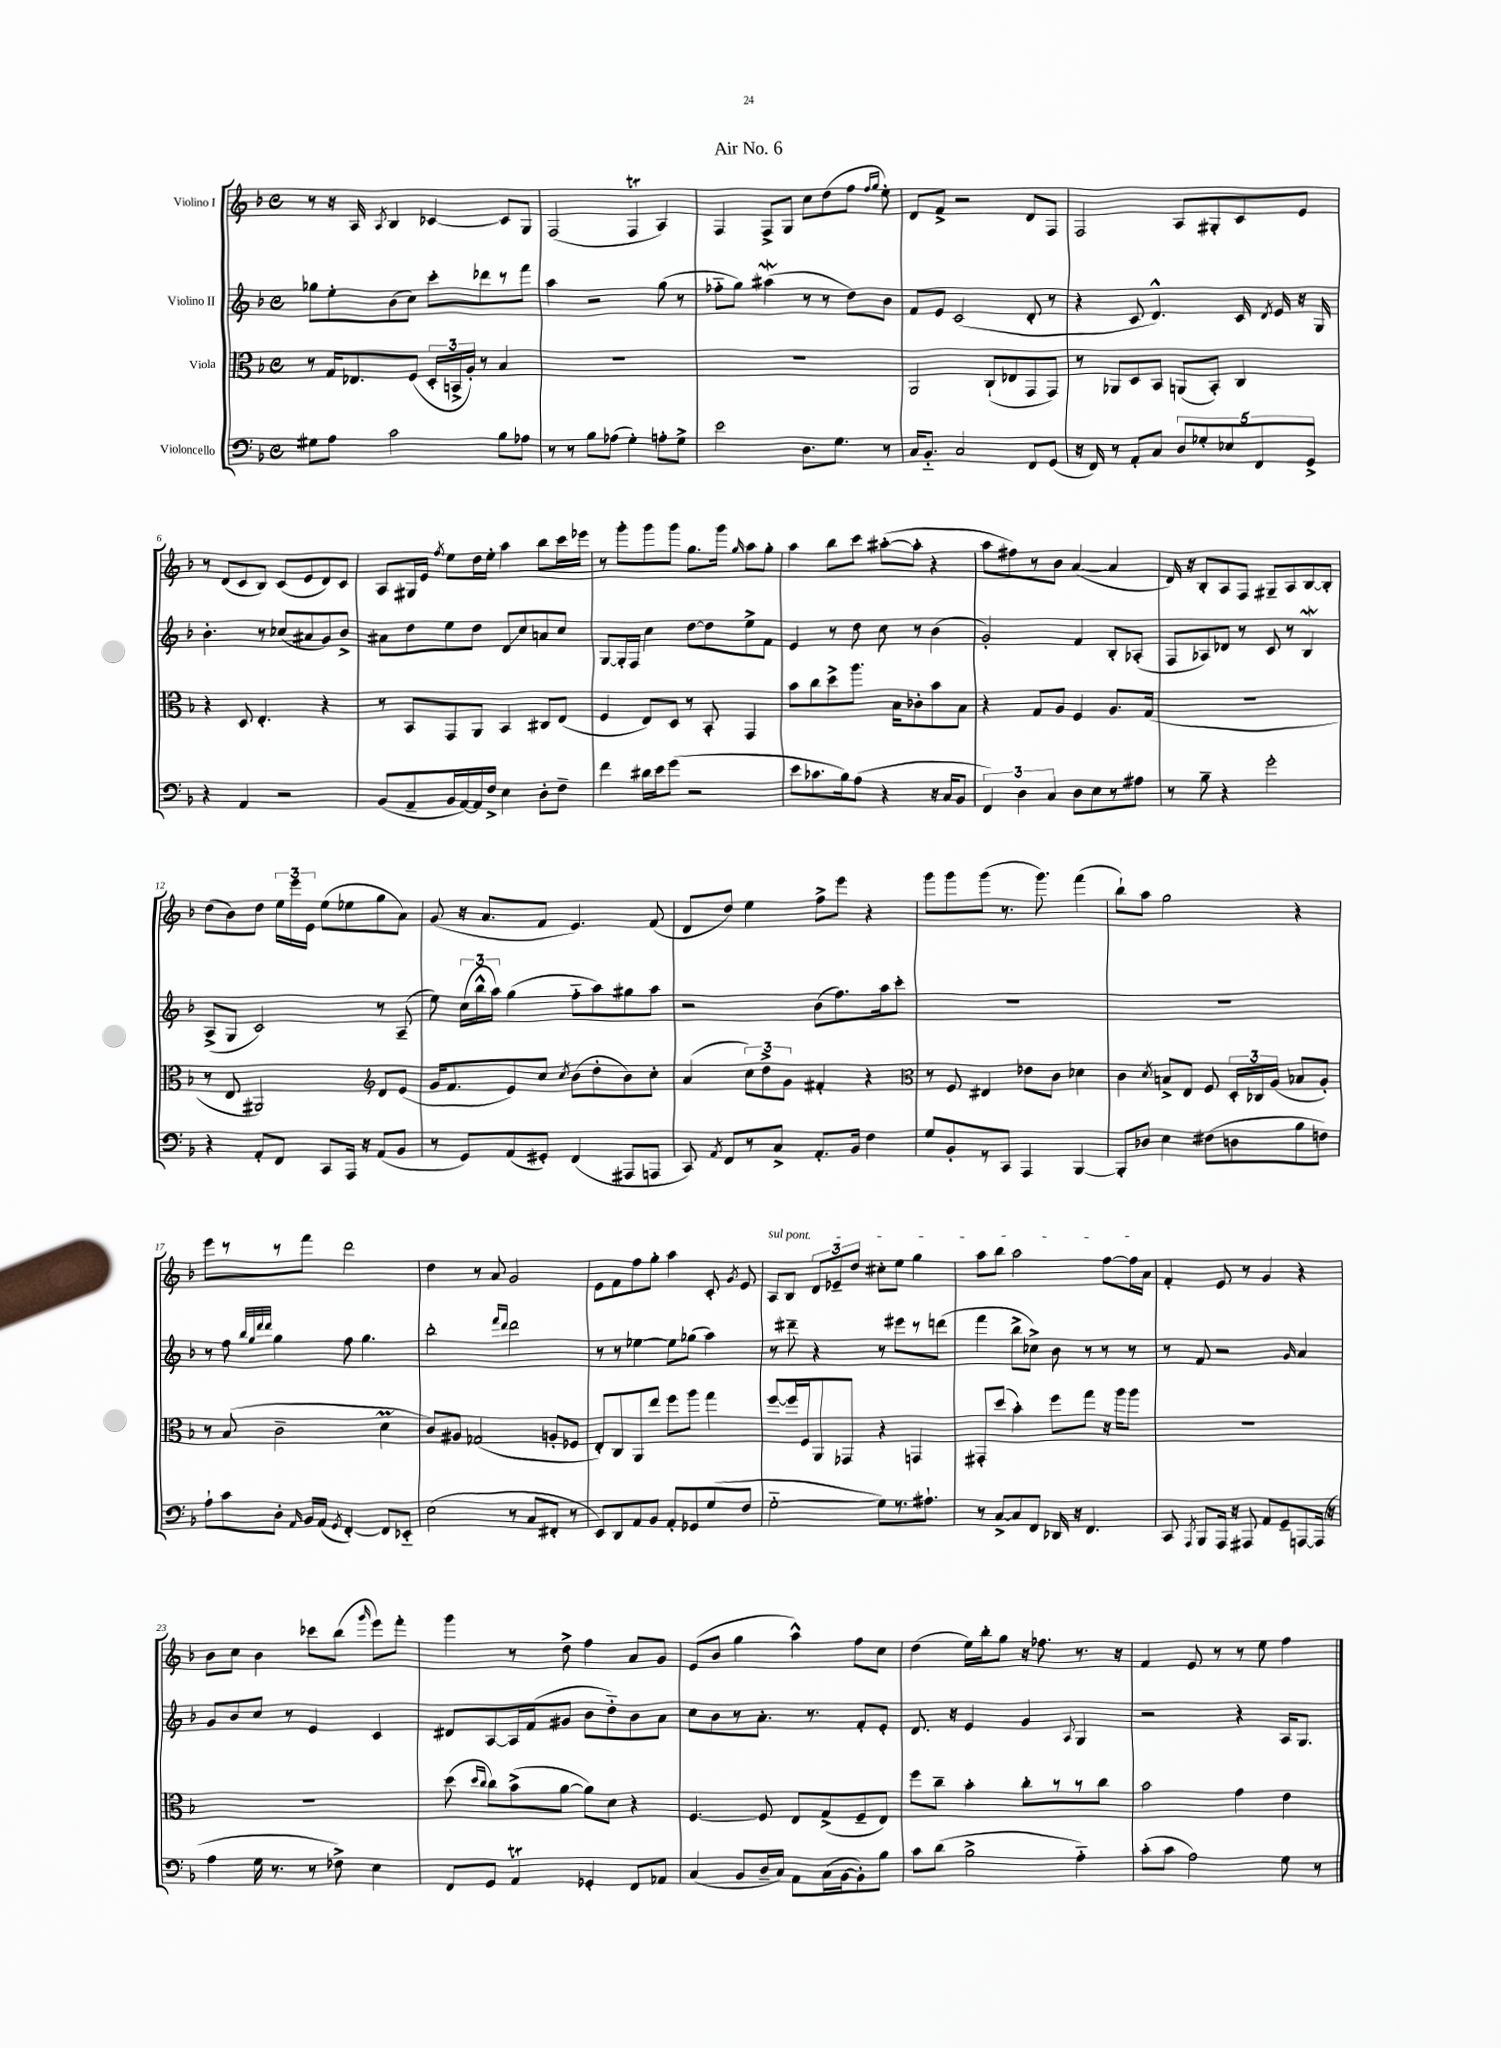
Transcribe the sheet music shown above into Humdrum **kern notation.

**kern	**kern	**kern	**kern
*staff4	*staff3	*staff2	*staff1
*clefF4	*clefC3	*clefG2	*clefG2
*k[b-]	*k[b-]	*k[b-]	*k[b-]
*M4/4	*M4/4	*M4/4	*M4/4
*met(c)	*met(c)	*met(c)	*met(c)
8G#	8r	8gg-	8r
8A	16G	8ee'	16r
.	8.E-	.	16A
.	.	.	8qA
2c	.	(8b-	4B-
.	(8F	8cc)	.
.	24D'	8ccc'	[4c-
.	24BB^	.	.
.	24A')	.	.
.	8r	8ddd-	.
8B-	4B-	8r	8c-]
8A-	.	8fff	8G
=	=	=	=
8r	1r	4aa	(2F
8r	.	.	.
8B-	.	2r	.
(8A-	.	.	.
4G')	.	.	4F
8A'	.	(8gg	4A)
8G^	.	8r	.
=	=	=	=
2e	1r	8ff-'~	4F
.	.	8gg)	.
.	.	(4aa#	8F^
.	.	.	8G
8.D	.	8r	8cc
.	.	8r	(8dd
8.G	.	.	.
.	.	8dd)	8ff
.	.	.	16qqff
.	.	.	16qqgg
8r	.	8b-	8ee')
=	=	=	=
16C	2AA	8f	8d
8.BB-'~	.	.	.
.	.	8e	8f^
2C	.	(2c	2r
.	(8C`	.	.
.	8E-	.	.
8FF	8GG	8d'	8d
(8GG	8GG)	8r	8F
=	=	=	=
16r	8r	4r	2F
16FF)	.	.	.
8r	8AA-	.	.
8AA'	8D	8c	.
8C	8BB-	4.d^^)	.
10D	(8AA	.	8A
10G-'	.	.	.
.	8BB-')	.	8G#'
10E-	.	.	.
.	4C	16c	8c
10FF	.	.	.
.	.	8qd	.
.	.	16e	.
.	.	16r	8e
10GG^	.	.	.
.	.	16G	.
=	=	=	=
4r	4r	4.b-'	8r
.	.	.	(8d
4AA	8D	.	8c
.	4.E'	8r	8B-)
2r	.	(8cc-	(8c
.	.	8a#	8e
.	4r	8g)	8d)
.	.	8b-^	8c
=	=	=	=
(8BB-	8r	8a#	8A
8AA~	8BB-	8dd	16G#
.	.	.	16e
.	.	.	8qff
16BB-	8GG	8ee	8ee
[16AA)	.	.	.
16AA]	8AA	8dd	16dd
16F^	.	.	16ee'
4E	4BB-	8d	4aa
.	.	8cc	.
8D'	8C#	8a	8bb-
8F~	(8E	8cc	16ccc
.	.	.	16eee-
=	=	=	=
4f	4F	[8G	8r
.	.	16G']	8ggg'
.	.	16F	.
16d#	8E)	4cc	8ggg
16e	.	.	.
(8g	8D	.	8ggg
2r	8r	[8dd	8.gg
.	8BB-'	8dd]	.
.	.	.	16ggg
.	.	.	16qqgg
.	4GG	8ee^	8aa
.	.	8f	8gg'
=	=	=	=
8e	8b-	4e	4aa
8.c-	8cc	.	.
.	8dd^	8r	8bb-
16B-)	.	.	.
(8A	8.aa	8dd	8ccc
4r	.	8cc	([8aa#'
.	16B-	.	.
.	8c-'	8r	8aa#']
16r	8b-	(4b-	4r
16C	.	.	.
8BB-	8B-	.	.
=	=	=	=
6FF)	4r	2g')	8aa
.	.	.	8ff#)
6D	.	.	.
.	8G	.	8r
6C	.	.	.
.	8A	.	8b-
8D	4F	4f	([4a
8E	.	.	.
8r	8.A	8B-'	4a]
8A#	.	(8A-'	.
.	(16G	.	.
=	=	=	=
8r	1r	8F	16d)
.	.	.	16r
8B-~	.	8A-)	8B-'
4r	.	8d-	8A
.	.	8r	8F
2g'	.	8c	8G#~
.	.	8r	8A
.	.	4B-	[8B-
.	.	.	8B-']
=	=	=	=
4r	8r	(8A^	(8dd
.	8E	8G	8b-)
8AA'	2AA#)	2c)	8dd
8FF	.	.	24ee
.	.	.	24eee
.	.	.	24e
8CC	.	.	(8ee
16AAA	.	.	8ee-
16r	.	.	.
*	*clefG2	*	*
(8AA	8d	8r	8gg
8BB-	(8e	(8A~	8a)
=	=	=	=
8r	16g	8ee)	(8g
.	8.f	.	.
8GG)	.	(24cc	16r
.	.	24bb-^^	.
.	.	.	8.a
.	.	24aa)	.
(8AA	8e)	(4gg	.
8GG#')	8cc	.	8f
.	8qcc	.	.
(4FF	(8b-	8ff'~	4.e)
.	8dd'	8aa)	.
8AAA#	8b-)	8gg#	.
8AAA	8cc'	8aa	(8f
=	=	=	=
8CC)	(4a	2r	8d
8qAA	.	.	.
8FF	.	.	8dd)
8r	12cc)	.	4ee
.	12dd^	.	.
8C^	.	.	.
.	12g	.	.
8.AA'	4f#'	(8b-	8ff^
.	.	8.ff)	8eee
16BB-	.	.	.
4F	4r	.	4r
.	.	16aa	.
.	.	8ccc'	.
=	=	=	=
*	*clefC3	*	*
8G	8r	1r	8ggg
8BB-'	8F	.	8ggg
8r	4E#	.	(8ggg
8CC	.	.	8.r
4AAA	8e-	.	.
.	.	.	8.ggg)
.	8c	.	.
[4BBB-	4d-	.	(4fff
=	=	=	=
8BBB-']	4c	1r	8bb-`)
8D-	.	.	8aa
.	8qd	.	.
4E	8B^	.	2gg
.	8E	.	.
(8F#	8F	.	.
8D	24D'	.	.
.	24C-	.	.
.	(24A	.	.
8B-	8B-	.	4r
8F)	8A')	.	.
=	=	=	=
8A`	8r	8r	8eee
8c	(8B-	8ff	8r
.	.	32qqbb-	.
.	.	32qqgg	.
.	.	32qqddd	.
.	.	32qqddd	.
8D'	2c~	4gg	8r
16qqAA	.	.	.
16BB-	.	.	8fff
(16AA	.	.	.
8qGG	.	.	.
[4FF')	.	8ff	2ddd
.	.	4.gg	.
8FF]	4d	.	.
8EE-'~	.	.	.
=	=	=	=
(2E	8c)	2bb-'	4dd
.	8A#	.	.
.	(2G-	.	8r
.	.	.	8a
.	.	16qqfff	.
.	.	16qqddd	.
8r	.	2ddd	2g
8C	.	.	.
8FF#'	8A'	.	.
8r	8F-	.	.
=	=	=	=
8EE)	8E')	8r	8e
8DD	8C	8r	8f
8AA	8AA	[4ee-	8ff
8BB-	8ee	.	8gg'
8AA'	8ff	8ee-]	4aa
8GG-	8aa	(8gg-	.
(8G	4gg	4aa)	8c'
.	.	.	8qg
8F	.	.	8e
=	=	=	=
[2G'~	[8ff	8r	8A
.	16ff]	8ddd#~	8B-
.	16F	.	.
.	8AA	4r	12d
.	.	.	12e-~
.	8GG-	.	.
.	.	.	12dd
8G])	4r	8r	8cc#'
8.r	.	8eee#	8ee
.	4GG	8r	4gg
8.A#`	.	.	.
.	.	(8ddd	.
=	=	=	=
8r	8GG#'	4fff	8aa
[8C^	(8dd	.	8bb-
8C]	4b-')	8bb-^	2aa
8FF	.	8cc-^)	.
16DD-	8ff	8b-	.
16r	.	.	.
4.FF	8gg	8r	.
.	16r	8r	[8ff
.	16aa	.	.
.	8aa	8r	16ff]
.	.	.	16a
=	=	=	=
8CC	1r	8r	4f'
8qAAA	.	.	.
8BBB-	.	8f	.
16AAA	.	2r	8e
16r	.	.	.
8AAA#	.	.	8r
8AA	.	.	4g
8GG~	.	.	.
.	.	16qqg	.
[8AAA	.	4a	4r
(16AAA]	.	.	.
16r	.	.	.
=	=	=	=
4A	1r	8g	8b-
.	.	8b-	8cc
16G	.	8cc	4b-
8.r	.	.	.
.	.	8r	.
8r	.	4e	8ccc-
8F-^)	.	.	(8bb-
.	.	.	16qqggg
4E	.	4c	8eee)
.	.	.	8fff'
=	=	=	=
8FF	(8dd	8d#	4ggg
.	16qqdd	.	.
.	16qqcc	.	.
8GG	8cc)	[8A	.
4AA	(8b-^	16A]	8r
.	.	(16f	.
.	[8a	8g#	8dd^
4GG-'	8a])	8b-	4ff
.	8d	8dd'~)	.
8FF	4r	8b-	8a
8AA-	.	8a	8g
=	=	=	=
(4C	[4.F	8cc	(8e
.	.	8b-	8b-
8BB-	.	8r	4gg
16D~	8F]	8.a'	.
16C)	.	.	.
8AA	8E	.	4aa^^)
.	.	8.r	.
(16C	(8G^	.	.
[16BB-	.	.	.
8BB-'])	8F~	8f'	8ff
8B-	8E)	8e'	8cc
=	=	=	=
8c	8ff	8.d	(4dd
(8d	8cc~	.	.
.	.	16r	.
2B-^	4b-'	4e	16ee)
.	.	.	16bb-'
.	.	.	8gg
.	8cc'	4g	16r
.	.	.	8.ff-
.	8r	.	.
.	.	8qqA	.
4A'~)	8r	4G	8.r
.	8cc	.	.
.	.	.	16r
=	=	=	=
(8c'	2b-	2r	4f
8c	.	.	.
2A)	.	.	8e
.	.	.	8r
.	4g	4r	8r
.	.	.	8ee
8G	4e	16A	4ff
.	.	8.G	.
8r	.	.	.
==	==	==	==
*-	*-	*-	*-
